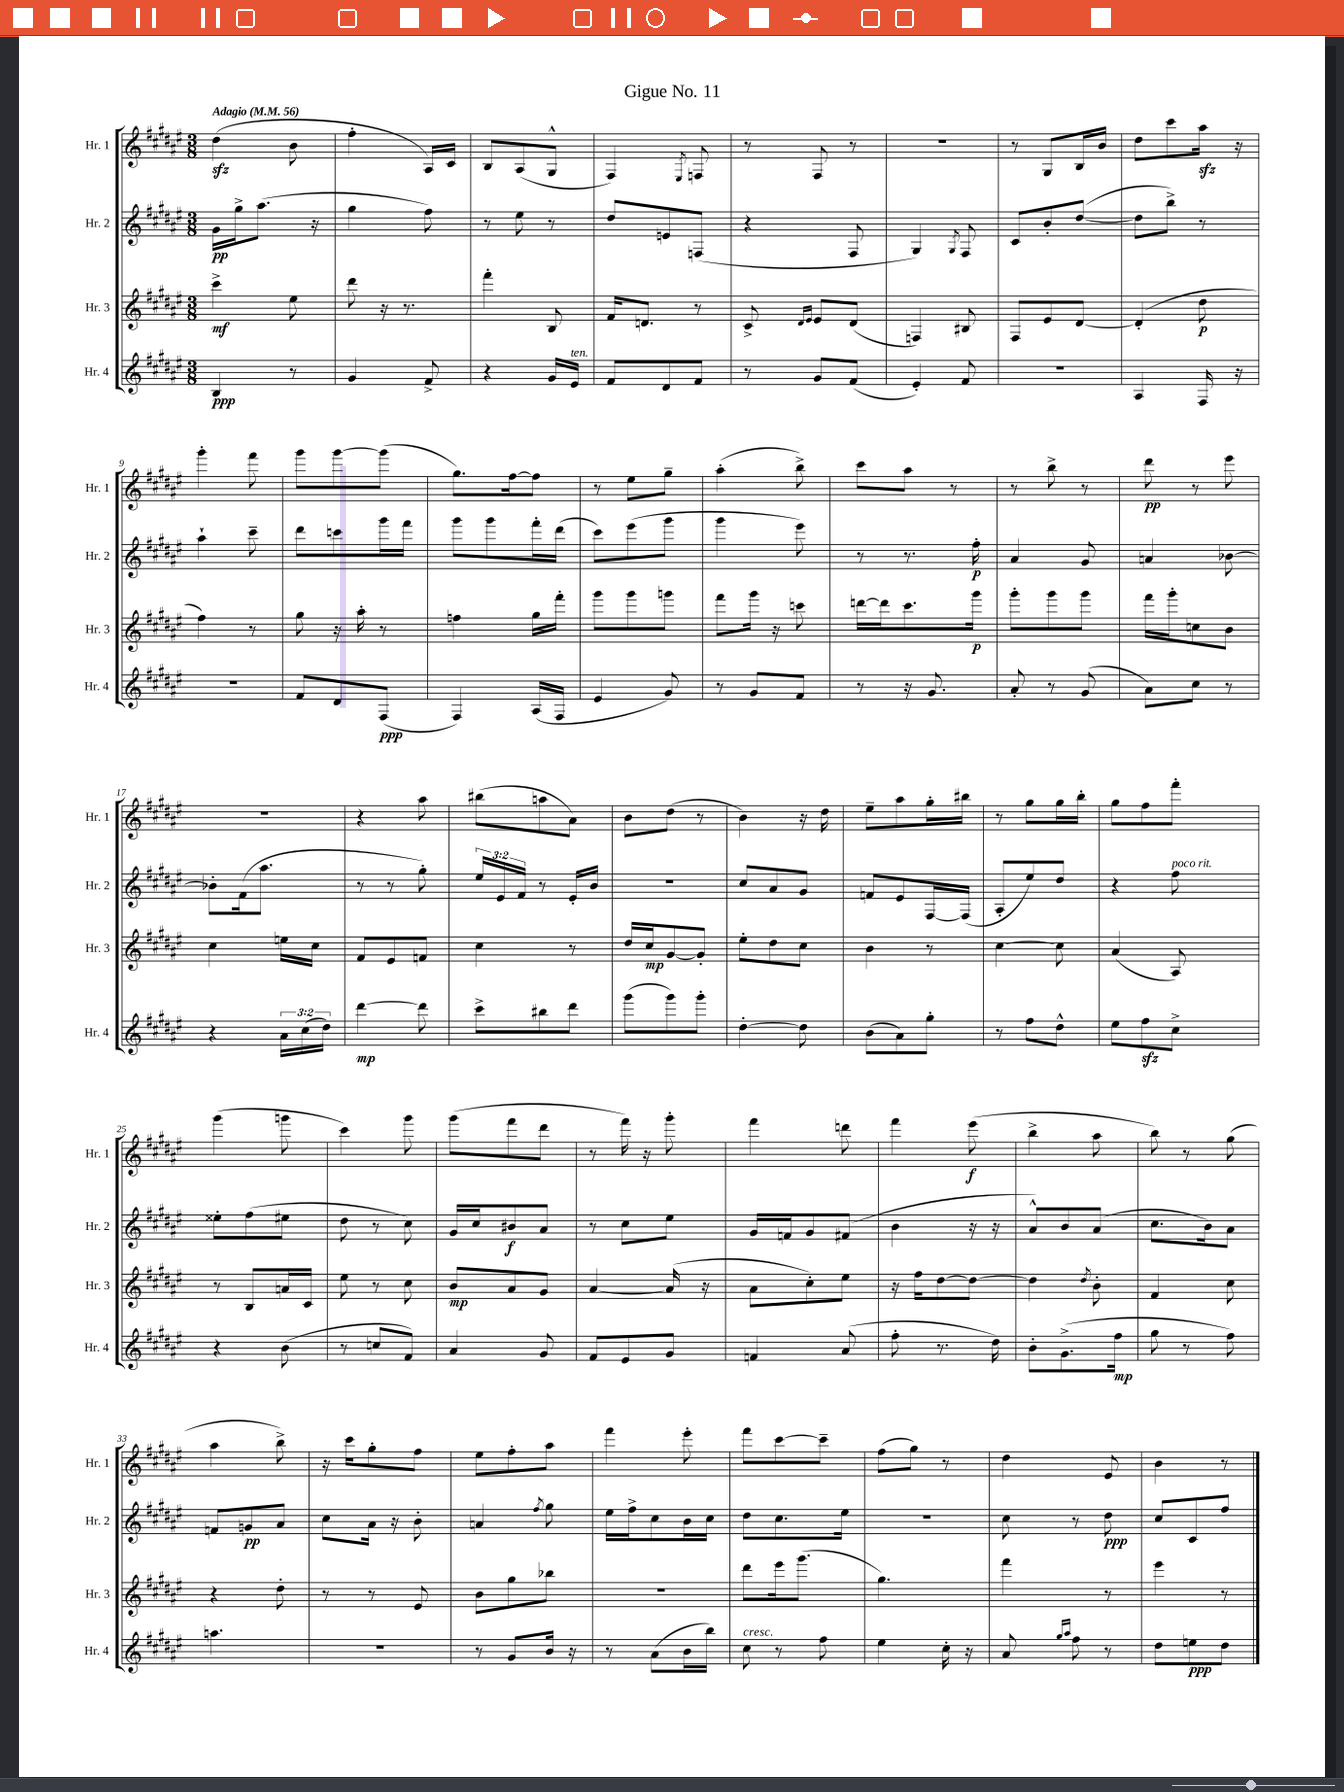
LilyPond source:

\header { title = "Gigue No. 11" }
<<
\new StaffGroup <<
\new Staff = "s0" \with { instrumentName = "Hr. 1" shortInstrumentName = "Hr. 1" } {
    \clef treble \key fis \major \numericTimeSignature \time 3/8 \tempo "Adagio" 4 = 56
    dis''4\sfz( b'8 |
    fis''4-. ais16) cis'16 |
    b8 ais8( gis8-^ |
    fis4) \acciaccatura { eis8 } f8 |
    r8 fis8 r8 |
    R4. |
    r8 gis8 b16 b'16 |
    dis''8 cis'''8 ais''16\sfz r16 |
    gis'''4-. fis'''8 |
    gis'''8 gis'''8~ gis'''8( |
    gis''8.) fis''16~ fis''8 |
    r8 eis''8 gis''8-- |
    ais''4-.( b''8->) |
    cis'''8 ais''8 r8 |
    r8 b''8-> r8 |
    dis'''8\pp r8 eis'''8 |
    r4. |
    r4 ais''8 |
    bis''8( a''8 ais'8) |
    b'8 dis''8( r8 |
    b'4) r16 dis''16 |
    eis''8-- ais''8 gis''16-. bis''16 |
    r8 gis''8 gis''16 b''16-. |
    gis''8 fis''8 fis'''8-. |
    gis'''4( g'''8 |
    cis'''4) gis'''8 |
    gis'''8( fis'''8 dis'''8 |
    r8 fis'''16) r16 gis'''8-. |
    fis'''4 d'''8 |
    fis'''4 eis'''8\f( |
    b''4-> ais''8 |
    b''8) r8 gis''8( |
    ais''4 b''8->) |
    r16 cis'''16 gis''8-. fis''8 |
    eis''8 fis''8-. ais''8 |
    fis'''4 eis'''8-. |
    fis'''8 cis'''8~ cis'''8-- |
    fis''8( gis''8) r8 |
    dis''4 eis'8 |
    b'4 r8 \bar "|." |
}
\new Staff = "s1" \with { instrumentName = "Hr. 2" shortInstrumentName = "Hr. 2" } {
    \clef treble \key fis \major \numericTimeSignature \time 3/8 \override Staff.TupletNumber.text = #tuplet-number::calc-fraction-text
    gis'16\pp gis''16-> ais''8.( r16 |
    gis''4 fis''8) |
    r8 eis''8 r8 |
    dis''8 e'8 f8( |
    r4 fis8 |
    gis4) \acciaccatura { gis8 } fis8 |
    cis'8 b'8-. dis''8~( |
    dis''8 b''8->) r8 |
    ais''4-! cis'''8-- |
    dis'''8 c'''8 gis'''16 fis'''16 |
    gis'''8 gis'''8 fis'''16-. dis'''16( |
    cis'''8) eis'''8( gis'''8 |
    gis'''4 eis'''8) |
    r8 r8. fis''16-.\p |
    ais'4 gis'8 |
    a'4 bes'8~ |
    bes'8-. fis'16( ais''8. |
    r8 r8 gis''8-.) |
    \tuplet 3/2 { eis''16 eis'16 fis'16 } r8 eis'16-. b'16 |
    R4. |
    cis''8 ais'8 gis'8 |
    f'8 eis'8 fis16~ fis16( |
    ais8-. eis''8) dis''8 |
    r4 fis''8^\markup { \italic "poco rit." } |
    eisis''8-. fis''8( eis''8 |
    dis''8 r8 cis''8) |
    gis'16 cis''16 bis'8\f ais'8 |
    r8 cis''8 eis''8 |
    gis'16 f'16 gis'8 fis'8( |
    b'4 r16 r16 |
    ais'8-^) b'8 ais'8( |
    cis''8. b'16) ais'8 |
    f'8 g'8\pp ais'8 |
    cis''8 ais'16 r16 b'8-. |
    a'4 \acciaccatura { fis''8 } gis''8 |
    eis''16 fis''16-> cis''8 b'16 cis''16 |
    dis''8 cis''8. eis''16 |
    R4. |
    cis''8 r8 dis''8\ppp |
    cis''8 cis'8 fis''8 \bar "|." |
}
\new Staff = "s2" \with { instrumentName = "Hr. 3" shortInstrumentName = "Hr. 3" } {
    \clef treble \key fis \major \numericTimeSignature \time 3/8
    cis'''4->\mf eis''8 |
    dis'''8 r16 r8. |
    fis'''4-. b8 |
    fis'16 d'8. r8 |
    cis'8-> \grace { dis'16 eis'16 } eis'8 dis'8( |
    f4) bis8 |
    fis8 eis'8 dis'8~ |
    dis'4-.( dis''8\p |
    fis''4) r8 |
    gis''8 r16 ais''16-. r8 |
    f''4 gis''16 fis'''16-. |
    gis'''8 gis'''8 g'''8 |
    fis'''8 gis'''16 r16 c'''8 |
    d'''16~ d'''16 cis'''8. gis'''16\p |
    gis'''8-. gis'''8 gis'''8 |
    fis'''16 gis'''16-. c''8 b'8 |
    cis''4 e''16 cis''16 |
    fis'8 eis'8 f'8 |
    cis''4 r8 |
    dis''16 cis''16\mp gis'8~ gis'8-. |
    eis''8-. dis''8 cis''8 |
    b'4 r8 |
    cis''4~ cis''8 |
    ais'4( ais8) |
    r8 b8 a'16 cis'16 |
    eis''8 r8 cis''8 |
    b'8\mp ais'8 gis'8 |
    ais'4~ ais'16( r16 |
    ais'8 cis''8-.) eis''8 |
    r16 fis''16 dis''8~ dis''8~ |
    dis''4 \acciaccatura { dis''8 } b'8-. |
    fis'4 cis''8 |
    r4 dis''8-. |
    r8 r8 eis'8 |
    b'8 gis''8 bes''8 |
    R4. |
    dis'''8 eis'''16 gis'''8.( |
    gis''4.) |
    fis'''4 r8 |
    eis'''4 r8 \bar "|." |
}
\new Staff = "s3" \with { instrumentName = "Hr. 4" shortInstrumentName = "Hr. 4" } {
    \clef treble \key fis \major \numericTimeSignature \time 3/8 \override Staff.TupletNumber.text = #tuplet-number::calc-fraction-text
    b4\ppp r8 |
    gis'4 fis'8-> |
    r4 gis'16 eis'16^\markup { \italic "ten." } |
    fis'8 dis'8 fis'8 |
    r8 gis'8 fis'8( |
    eis'4-.) fis'8 |
    R4. |
    ais4 fis16 r16 |
    r4. |
    fis'8 dis'8 fis8\ppp( |
    fis4) ais16( fis16 |
    eis'4 gis'8) |
    r8 gis'8 fis'8 |
    r8 r16 gis'8. |
    ais'8-. r8 gis'8( |
    ais'8) cis''8 r8 |
    r4 \tuplet 3/2 { ais'16 cis''16( dis''16) } |
    dis'''4~\mp dis'''8 |
    cis'''8-> bis''8 dis'''8 |
    gis'''8( gis'''8) gis'''8-. |
    dis''4~-. dis''8 |
    b'8( ais'8) gis''8-. |
    r8 fis''8 dis''8-^ |
    eis''8 fis''8\sfz cis''8-> |
    r4 b'8( |
    r8 c''8 fis'8) |
    ais'4 gis'8 |
    fis'8 eis'8 gis'8 |
    f'4 ais'8( |
    fis''8-. r8. dis''16) |
    b'8-. gis'8.->( fis''16\mp |
    gis''8 r8 fis''8) |
    a''4. |
    R4. |
    r8 gis'8 b'16 r16 |
    r8 ais'8( b'16 b''16) |
    cis''8^\markup { \italic "cresc." } r8 fis''8 |
    eis''4 cis''16-. r16 |
    ais'8 \grace { gis''16 ais''16 } fis''8 r8 |
    dis''8 e''8\ppp dis''8 \bar "|." |
}
>>
>>
